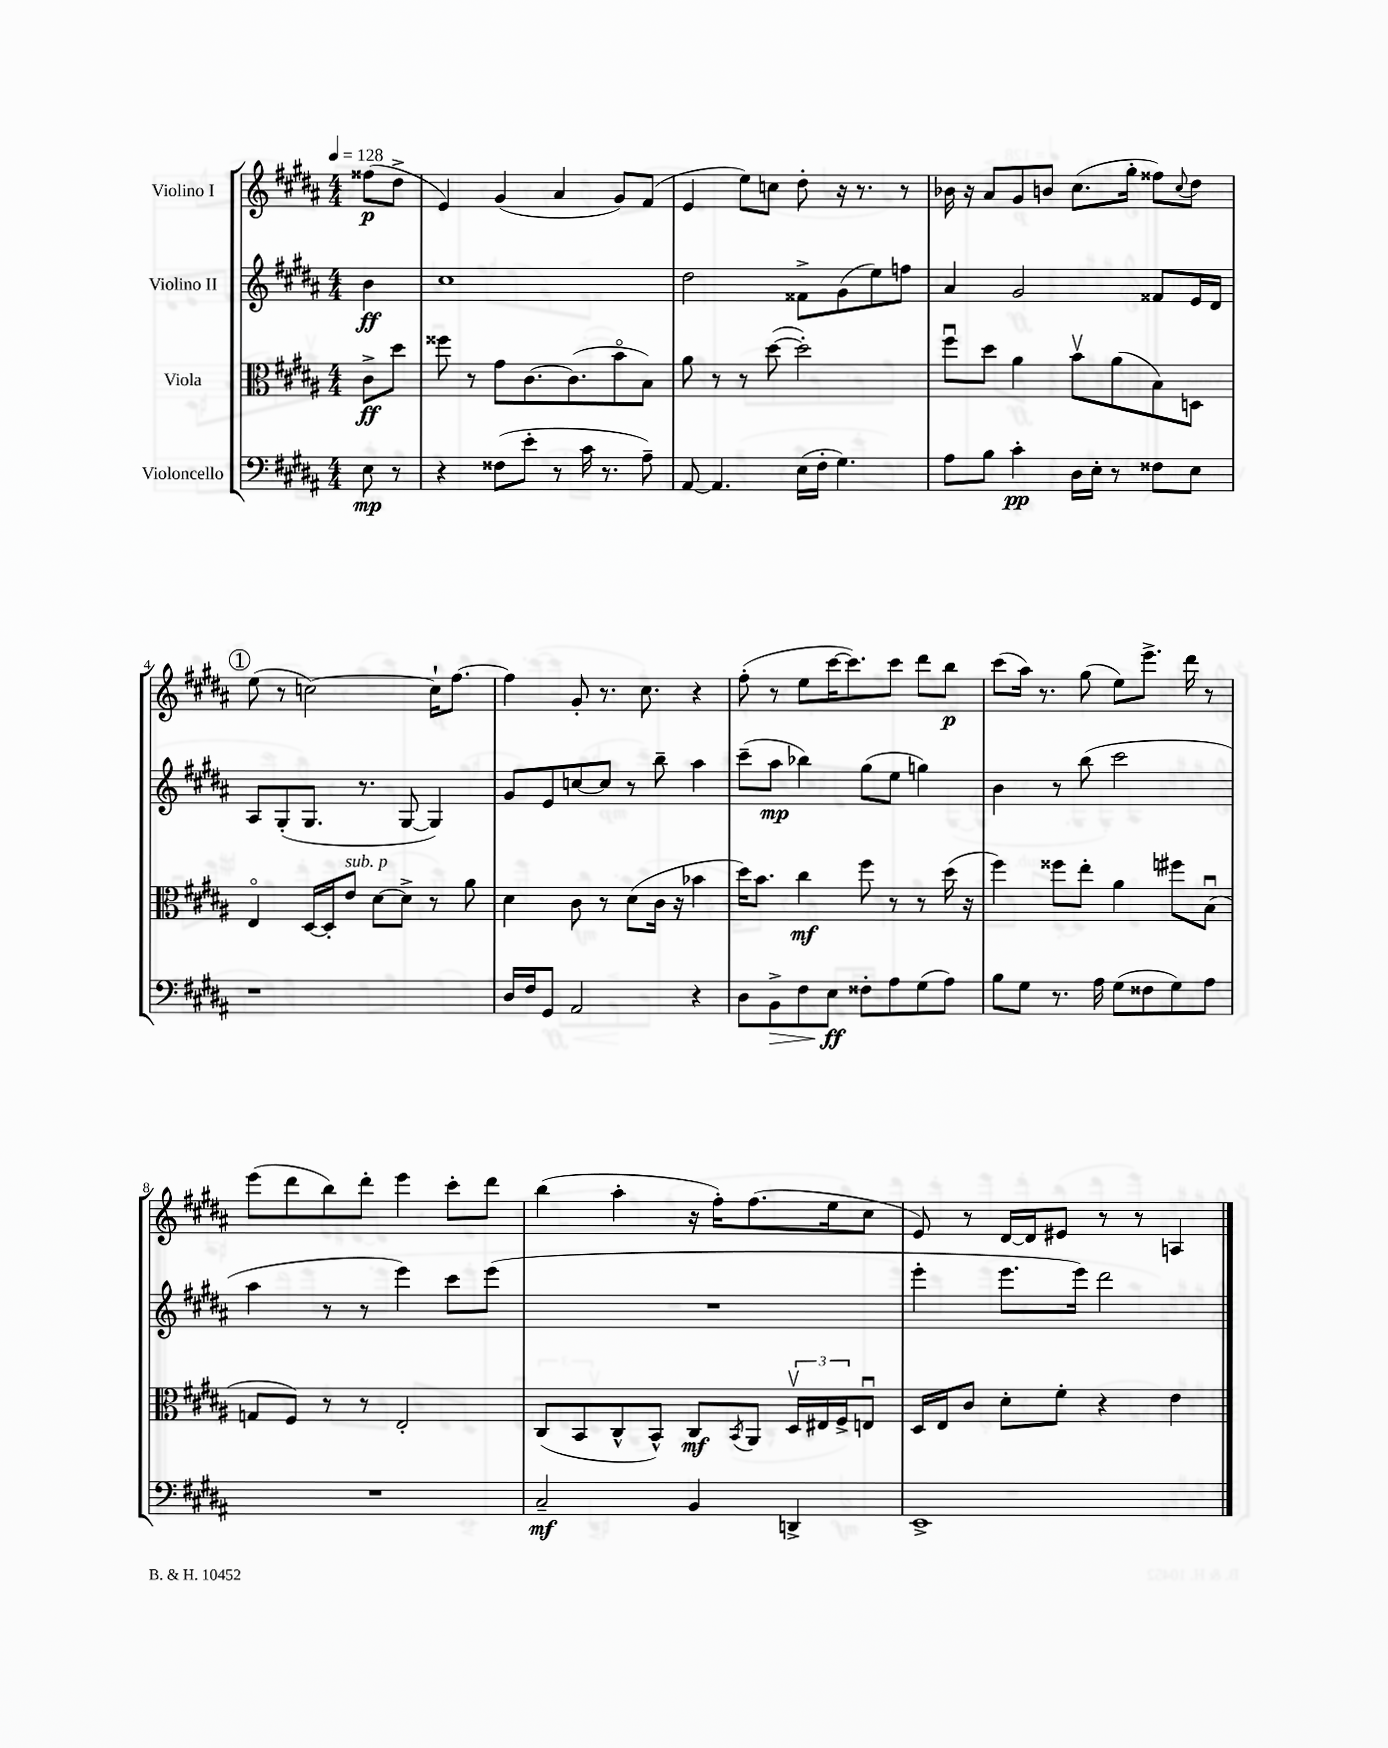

**kern	**kern	**kern	**kern
*staff4	*staff3	*staff2	*staff1
*clefF4	*clefC3	*clefG2	*clefG2
*k[f#c#g#d#a#]	*k[f#c#g#d#a#]	*k[f#c#g#d#a#]	*k[f#c#g#d#a#]
*M4/4	*M4/4	*M4/4	*M4/4
*MM128	*MM128	*MM128	*MM128
8E	8c#^	4b	(8ff##
8r	8dd#	.	8dd#^
=	=	=	=
4r	8ff##	1cc#	4e)
.	8r	.	.
(8F##	8g#	.	(4g#
8e'	[8.c#	.	.
8r	.	.	4a#
.	(8.c#]	.	.
16c#	.	.	.
8.r	.	.	.
.	8bo	.	8g#)
8A#~)	8B)	.	(8f#
=	=	=	=
[8AA#	8a#	2dd#	4e
4.AA#]	8r	.	.
.	8r	.	8ee)
.	([8dd#	.	8cc
(16E	2dd#'])	8f##^	8dd#'
16F#'	.	.	.
4.G#)	.	(8g#	16r
.	.	.	8.r
.	.	8ee)	.
.	.	8ff	8r
=	=	=	=
8A#	8ff#u	4a#	16b-
.	.	.	16r
8B	8dd#	.	8a#
4c#'	4a#	2g#	8g#
.	.	.	8b
16D#	8bv	.	(8.cc#
16E'	.	.	.
8r	(8a#	.	.
.	.	.	16gg#'
8F##	8B)	8f##	8ff##)
.	.	.	8qqcc#
8E	8D	16e	8dd#
.	.	16d#	.
=	=	=	=
1r	4Eo	8A#	(8ee
.	.	(8G#'	8r
.	[16D#	8.G#	[2cc)
.	16D#']	.	.
.	8e	.	.
.	.	8.r	.
.	[8d#	.	.
.	8d#^]	[8G#	.
.	8r	4G#])	16cc`]
.	.	.	[8.ff#
.	8a#	.	.
=	=	=	=
16D#	4d#	8g#	4ff#]
16F#	.	.	.
8GG#	.	8e	.
2AA#	8c#	[8cc	8g#'
.	8r	8cc]	8.r
.	(8d#	8r	.
.	.	.	8.cc#
.	16c#	8bb~	.
.	16r	.	.
4r	4b-	4aa#	4r
=	=	=	=
8D#	16dd#)	(8ccc#~	(8ff#'
.	8.b	.	.
8BB^	.	8aa#	8r
8F#	4cc#	4bb-)	8ee
8E	.	.	[16ccc#
.	.	.	8.ccc#])
8F##'	8ff#	(8gg#	.
8A#	8r	8ee	8ccc#
(8G#	8r	4gg)	8ddd#
8A#)	(16dd#	.	8bb
.	16r	.	.
=	=	=	=
8B	4ff#)	4b	(8ccc#
8G#	.	.	16aa#)
.	.	.	8.r
8.r	8ff##	8r	.
.	8ee'	(8bb	(8gg#
16A#	.	.	.
(8G#	4a#	2ccc#	8ee)
8F##	.	.	8.eee^
8G#)	8ff#	.	.
.	.	.	16ddd#
8A#	(8Bu	.	8r
=	=	=	=
1r	8G	4aa#	(8eee
.	8F#)	.	8ddd#
.	8r	8r	8bb)
.	8r	8r	8ddd#'
.	2E'	4eee)	4eee
.	.	8ccc#	8ccc#'
.	.	(8eee	8ddd#
=	=	=	=
2C#~	(8C#	1r	(4bb
.	8BB	.	.
.	8C#^^	.	4aa#'
.	8BB^^)	.	.
4BB	8C#	.	16r
.	.	.	16ff#')
.	8qBB	.	.
.	8AA#	.	(8.ff#
4DD^	24D#v	.	.
.	24E#	.	.
.	.	.	16ee
.	24F#^	.	.
.	8Eu	.	8cc#
=	=	=	=
1EE^	16D#	4eee'	8e)
.	16E	.	.
.	8c#	.	8r
.	8d#'	8.eee	[16d#
.	.	.	16d#]
.	8f#'	.	8e#
.	.	16eee)	.
.	4r	2ddd#	8r
.	.	.	8r
.	4e	.	4A
==	==	==	==
*-	*-	*-	*-
